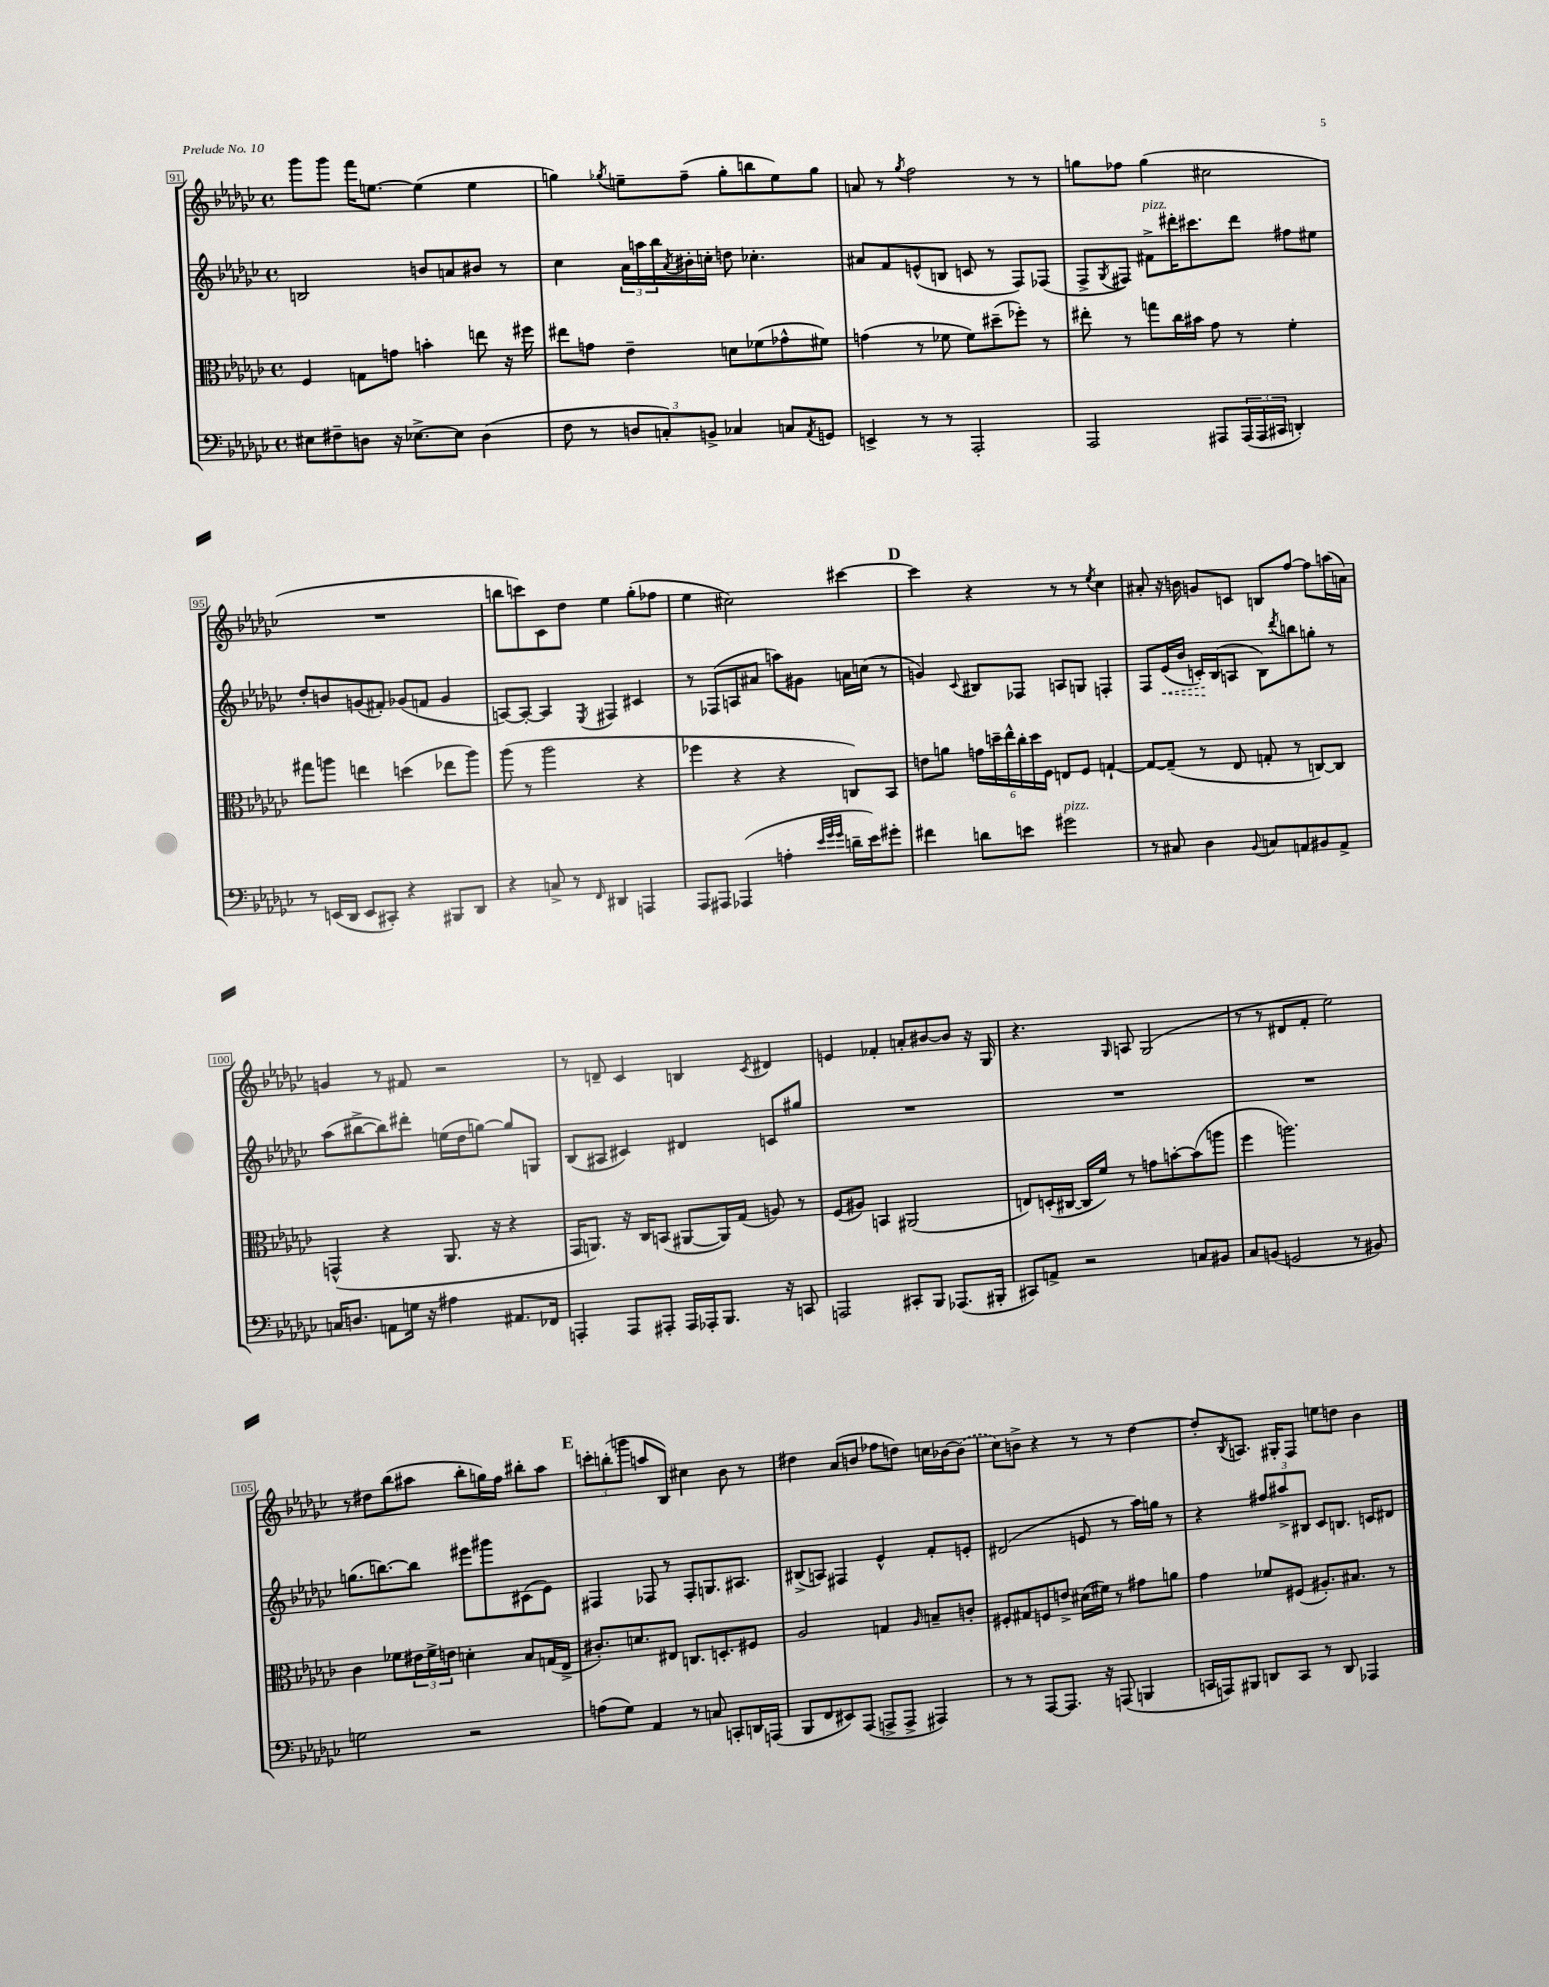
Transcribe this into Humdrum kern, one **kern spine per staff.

**kern	**kern	**kern	**kern
*staff4	*staff3	*staff2	*staff1
*clefF4	*clefC3	*clefG2	*clefG2
*k[b-e-a-d-g-c-]	*k[b-e-a-d-g-c-]	*k[b-e-a-d-g-c-]	*k[b-e-a-d-g-c-]
*M4/4	*M4/4	*M4/4	*M4/4
*met(c)	*met(c)	*met(c)	*met(c)
8E#	4F	2B	8ggg-
8F#~	.	.	8ggg-
8D	8G	.	16fff
.	.	.	[8.ee
16r	8g	.	.
[8.E-^	.	.	.
.	4b'	8b	(4ee]
8E-]	.	8a	.
(4D	8ee	8b#	4ee
.	16r	8r	.
.	16ff#	.	.
=	=	=	=
8F	8ee#	4cc-	4gg)
8r	8g	.	.
.	.	.	8qgg-
12D	4e-~	24a-	8ee~
.	.	24aa	.
12C')	.	24bb-	.
.	.	8qa-	.
.	.	16b#'	(8ff~
12BB^	.	.	.
.	.	16cc'	.
4C-	8d	8dd	8gg-'
.	(8f-	4.cc-'	8bb
8C	8g-^^	.	8ee)
8qAA-	.	.	.
8GG	8f#)	.	8gg-
=	=	=	=
4EE^	(4g	8a#	8a
.	.	8f	8r
.	.	.	8qgg-
8r	8r	(8e^^	2ff
8r	8f-	8B	.
2AAA-'	8f-)	8c	.
.	(8dd#~	8r	.
.	8ff-')	8F)	8r
.	8r	(8F-	8r
=	=	=	=
2AAA-	8ee#'	8F^	8gg
.	.	8qG-	.
.	8r	8F#)	8ff-
.	8gg	8f#^	(4gg
.	16cc-	16ddd#'	.
.	16b#	8.ccc#	.
8AAA#	8g-	.	2cc#
(24AAA#	8r	8ddd#	.
24AAA#	.	.	.
24CC#	.	.	.
4DD')	4f'	8ff#	.
.	.	8ee#	.
=	=	=	=
8r	8gg#	8dd-'	1r
(16EE	8aa	8b	.
16DD-	.	.	.
8EE	4ee	(8g	.
8CC#')	.	8f#')	.
4r	(4dd	(8g-	.
.	.	8f	.
8BBB#	8ee-	4g-	.
8DD-	8aa)	.	.
=	=	=	=
4r	(8aa-	[8A)	8bb
.	8r	8A'_	8ccc)
8C^	2aa-	4A]	8c-
8r	.	.	8dd-
16qqFF	.	8qE-	.
4DD#	.	4F#	4ee-
4AAA	4r	4c#	(8gg-'
.	.	.	8ff-
=	=	=	=
8AAA-	4ff-	8r	4ee-
8AAA#	.	(8F-	.
(4AAA-	4r	8A	2cc#)
.	.	8a#	.
4A'	4r	8aa)	.
.	.	8g#	.
32qqe-	.	.	.
32qqg-	.	.	.
32qqg-	.	.	.
16d~	8C)	16a	[4ccc#
16e-)	.	(16cc	.
8g#'	8BB-	8r	.
=	=	=	=
4f#	8e	4g)	4ccc#]
.	8a	.	.
.	.	8qqc-	.
8d	24g	8B#	4r
.	24dd~	.	.
.	24ee-^^	.	.
8e	24cc-'	8F-	.
.	24dd	.	.
.	24F	.	.
2g#	8E	8A	8r
.	8F	8G	8r
.	.	.	8qee-
.	[4G`	4F'	4cc-
=	=	=	=
8r	8G_	8F	8a#'
8C#	(8G~]	(16e-	16r
.	.	16b-	16b
4D-	8r	16c')	8g
.	.	(16B-	.
.	8E-	8A	8c
8qqBB-	.	.	.
8C	8G'	8B-)	8B
.	.	8qddd-	.
8AA	8r	8bb	[8ff
8BB#	[8C)	8gg'	8ff]
8AA^	8C]	8r	(16aa
.	.	.	16a)
=	=	=	=
16C	(4GG^^	(8aa-	4g
8.D	.	.	.
.	.	[8bb#^	.
8AA	4r	8bb#])	8r
16G	.	8ddd#'	8f#
16r	.	.	.
4A#	8.AA-	(16ee	2r
.	.	16dd-	.
.	.	[8gg)	.
.	16r	.	.
8.AA#	4r	8gg]	.
.	.	8G	.
16FF-	.	.	.
=	=	=	=
4AAA'	16GG-	(8B-	8r
.	8.AA)	.	.
.	.	8A#	8d~
8AAA	16r	4c#)	4c-
.	16C-	.	.
8AAA#'	(8BB	.	.
16AAA#	[8AA#	4d#	4B
16AAA-'	.	.	.
8.BBB-	16AA#])	.	.
.	(16G-	.	.
.	.	.	8qc-
.	8A)	8c	4d#
16r	.	.	.
8CC	8r	8gg#	.
=	=	=	=
2AAA	(8F	1r	4e
.	8A#)	.	.
.	4BB	.	4f-'
8CC#'	(2AA#	.	8a'
8BBB-	.	.	[8b#
(8.AAA-	.	.	8b#]
.	.	.	16r
16BBB#'	.	.	16G-
=	=	=	=
8CC#)	8E)	1r	4.r
8AA^	(16D'	.	.
.	[16C#	.	.
2r	16C#]	.	.
.	16f)	.	.
.	.	.	16qqG-
.	8r	.	8A
.	8g	.	(2G-
.	[8b'	.	.
8C	(8b]	.	.
8BB#	8aa	.	.
=	=	=	=
8C-	4ff	1r	8r
(8BB	.	.	8r
2GG	2.aa)	.	8d#
.	.	.	8f'
.	.	.	2ee-)
8r	.	.	.
8BB#)	.	.	.
=	=	=	=
2G	4c-	(8.gg	8r
.	.	.	8dd#
.	.	[8.bb)	.
.	8f-	.	(8bb-
.	24e#	8bb]	8aa#
.	24f-^	.	.
.	24e	.	.
2r	4d'	8eee#	8bb-'
.	.	8ggg#	16gg)
.	.	.	16ff
.	8B-	(8c#	8bb#'
.	(16G	8e-)	8aa#
.	16E-^	.	.
=	=	=	=
(8A	8.c#')	4F#	12ccc'
.	.	.	(12bb'
8G-)	.	.	.
.	.	.	12ggg
.	8.d	.	.
4AA-	.	8F-	8aa
.	8E#	8r	8B-)
8r	8.C	8F-'	4cc#
8C	.	8.G	.
.	8.D'	.	.
8CC'	.	.	8b-
.	.	8.A#	.
16DD	8F#	.	8r
(16AAA	.	.	.
=	=	=	=
8BBB-	2A-	(8B#^	4dd#
8FF	.	8A)	.
8EE#)	.	4F#	(8a-
(8AAA-	.	.	8b
8AAA^	4G	4e-^^	8ff-
8AAA^	.	.	8dd)
.	16qqA-	.	.
4AAA#)	8B~	8f'	16cc
.	.	.	[16b-
.	8c'	8e'	(8b-]
=	=	=	=
8r	8F#'	(2d#	8cc-)
8r	8G#	.	8b^
[8AAA-	8F	.	4r
8.AAA-]	8e^	.	.
.	(16d#	8e	8r
16r	16f#)	.	.
(8AAA	8r	8r	8r
4BBB	8g#	16aa-)	[4dd-
.	.	16gg	.
.	8a	8r	.
=	=	=	=
16CC	4g-	4r	8dd-']
16AAA)	.	.	.
.	.	.	8qB-
8BBB#	.	.	8.A
8DD	8f-	12ff#	.
.	.	.	16G#'
.	.	12aa#^	.
8CC	(8F#	.	8F
.	.	12B#	.
8r	8.A#')	8c-	8ee
8DD	.	8.B	8dd
.	8.B#	.	.
4AAA-	.	.	4b-
.	.	16c	.
.	8r	8d#	.
==	==	==	==
*-	*-	*-	*-
